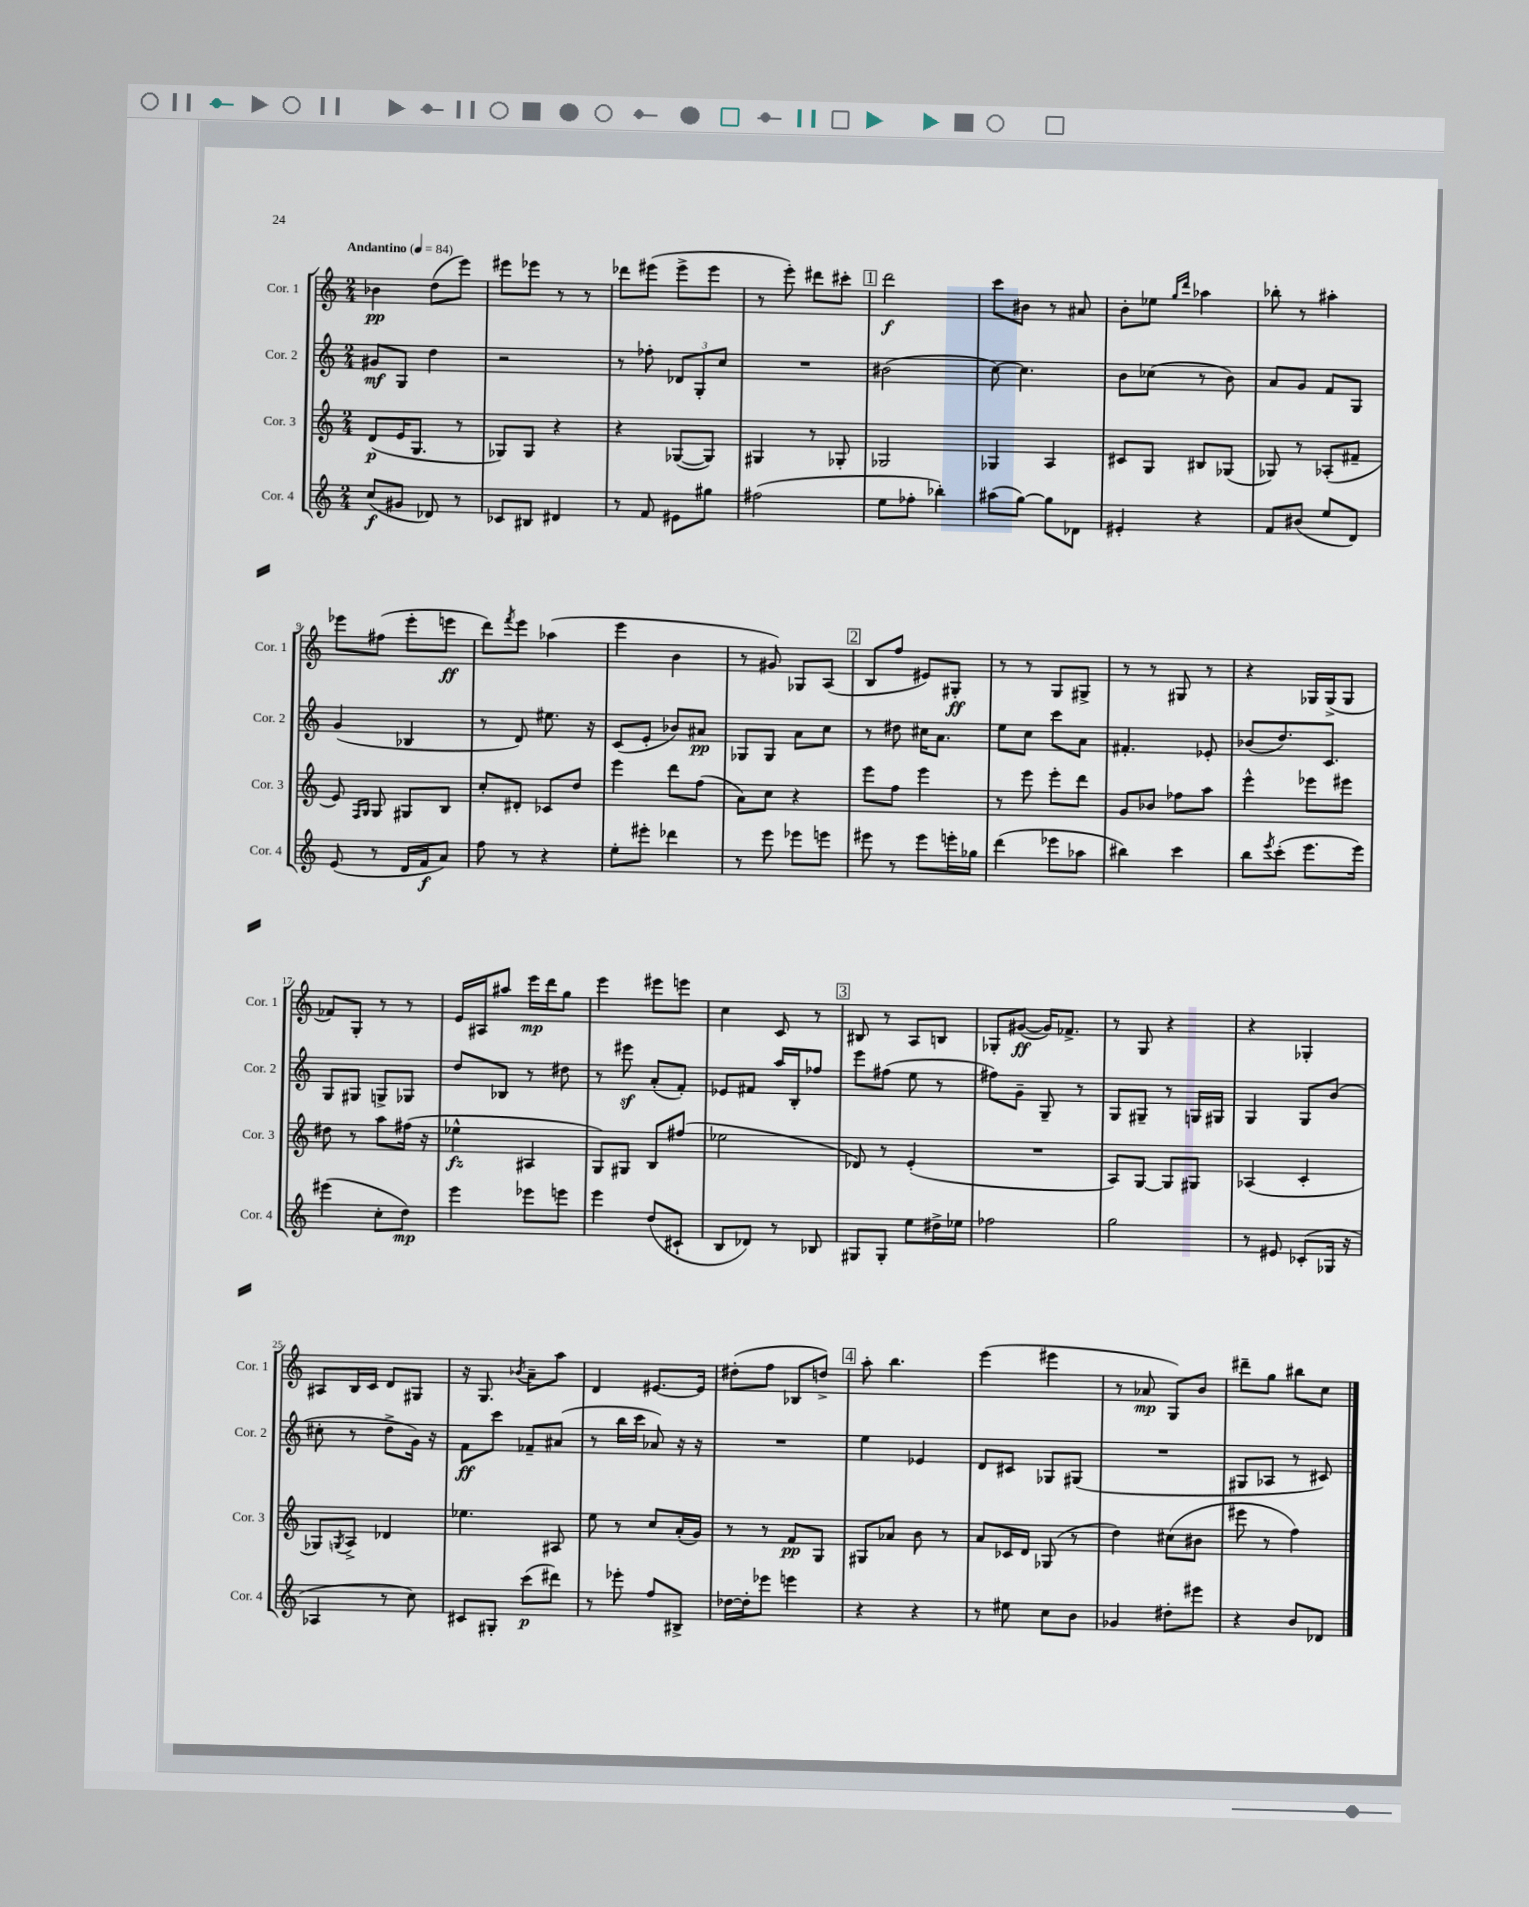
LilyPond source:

<<
\new StaffGroup <<
\new Staff = "s0" \with { instrumentName = "Cor. 1" shortInstrumentName = "Cor. 1" } {
    \clef treble \key c \major \numericTimeSignature \time 2/4 \tempo "Andantino" 4 = 84
    bes'4\pp d''8( e'''8) |
    eis'''8 ees'''8 r8 r8 |
    des'''8 eis'''8( eis'''8-> eis'''8 |
    r8 e'''8-.) dis'''8 cis'''8-. |
    \mark \markup { \box "1" } d'''2\f |
    c'''8 bis'8 r8 ais'8 |
    b'8-. ees''8 \grace { g''16 d'''16 } aes''4 |
    bes''8-. r8 ais''4-. |
    ees'''8 fis''8( ees'''8-. e'''8\ff |
    d'''8) \acciaccatura { f'''8 } e'''8 aes''4( |
    e'''4 b'4 |
    r8 gis'8) ges8 a8( |
    \mark \markup { \box "2" } b8 f''8 eis'8) gis8-.\ff |
    r8 r8 g8 gis8-> |
    r8 r8 gis8 r8 |
    r4 ges16 ges16->( ges8 |
    fes'8) g8-. r8 r8 |
    e'16 ais16 ais''8 e'''16\mp d'''16 g''8 |
    e'''4 eis'''8 e'''8 |
    c''4 c'8 r8 |
    \mark \markup { \box "3" } bis8 r8 a8 b8 |
    ges8-. gis'8~\ff( gis'16) fes'8.-> |
    r8 g8 r4 |
    r4 ges4-. |
    ais8 b16 c'16 d'8 gis8 |
    r16 g8. \acciaccatura { bes'8 } a'8-- a''8 |
    d'4 eis'8.~ eis'16 |
    dis''8-.( f''8 bes8 d''8->) |
    \mark \markup { \box "4" } a''8-. b''4. |
    e'''4( eis'''4 |
    r8 aes'8\mp g8) b'8 |
    dis'''8-- g''8 bis''8 c''8 \bar "|." |
}
\new Staff = "s1" \with { instrumentName = "Cor. 2" shortInstrumentName = "Cor. 2" } {
    \clef treble \key c \major \numericTimeSignature \time 2/4
    gis'8\mf g8 d''4 |
    r2 |
    r8 fes''8-. \tuplet 3/2 { des'8 g8-. c''8 } |
    R2 |
    \mark \markup { \box "1" } bis'2( |
    c''8~) c''4. |
    b'8 ces''8( r8 b'8) |
    a'8 g'8 f'8 g8 |
    g'4( bes4 |
    r8 d'8) eis''8. r16 |
    c'8( e'8-. bes'8) ais'8\pp |
    ges8 ges8 a'8 c''8 |
    \mark \markup { \box "2" } r8 dis''8 cis''16 a'8. |
    e''8 c''8 c'''8 a'8 |
    fis'4.-. ees'8-. |
    bes'8( d''8.) c'8. |
    g8 gis8 g8-> ges8 |
    d''8 bes8 r8 dis''8 |
    r8 eis'''8\sf a'8-.( f'8-.) |
    ees'8 fis'8 a''16 b16-. fes''8 |
    \mark \markup { \box "3" } e'''8 fis''8( e''8 r8 |
    fis''8) g'8-- g8-- r8 |
    g8 gis8-- r8 g16 gis16 |
    g4 g8 b'8( |
    cis''8-. r8 d''8-> g'16) r16 |
    f'8\ff c'''8 fes'8-- ais'8( |
    r8 b''16 c'''16 aes'8) r16 r16 |
    R2 |
    \mark \markup { \box "4" } e''4 ees'4 |
    d'8 cis'8 ges8 gis8( |
    R2 |
    gis8 aes8 r8 cis'8) \bar "|." |
}
\new Staff = "s2" \with { instrumentName = "Cor. 3" shortInstrumentName = "Cor. 3" } {
    \clef treble \key c \major \numericTimeSignature \time 2/4
    d'8\p( e'16 g8. r8 |
    ges8) ges8 r4 |
    r4 ges8~( ges8) |
    gis4 r8 ges8-. |
    \mark \markup { \box "1" } ges2 |
    ges4 a4 |
    cis'8 g8 bis8 ges8( |
    ges8) r8 aes8-.( fis'8-- |
    e'8) \grace { f16 g16 } g8 gis8 b8 |
    c''8-. dis'8-. ces'8 d''8 |
    e'''4 d'''8 f''8( |
    a'8) c''8 r4 |
    \mark \markup { \box "2" } e'''8 f''8 e'''4 |
    r8 e'''8 e'''8-. d'''8 |
    g'8 bes'8 fes''8 a''8 |
    e'''4-^ ees'''8 eis'''8 |
    dis''8 r8 a''8 fis''16( r16 |
    ees''4-^\fz ais4 |
    g8) gis8 b8 fis''8( |
    ees''2 |
    \mark \markup { \box "3" } des'8) r8 e'4-.( |
    R2 |
    a8) g8~ g8 gis8 |
    aes4( c'4-. |
    ges8) \acciaccatura { g8 } a8-> des'4 |
    ees''4. ais8 |
    e''8 r8 c''8 a'16-.( g'16) |
    r8 r8 f'8\pp g8 |
    \mark \markup { \box "4" } gis8 aes'8 b'8 r8 |
    a'8 ces'16 d'16 ges8( r8 |
    d''4) cis''8( bis'8 |
    eis'''8 r8 f''4) \bar "|." |
}
\new Staff = "s3" \with { instrumentName = "Cor. 4" shortInstrumentName = "Cor. 4" } {
    \clef treble \key c \major \numericTimeSignature \time 2/4
    c''8\f( gis'8 des'8) r8 |
    ces'8 bis8 dis'4 |
    r8 f'8 eis'8 gis''8 |
    fis''2( |
    \mark \markup { \box "1" } e''8 fes''8-. bes''4-.) |
    ais''8( g''8~) g''8 des'8 |
    eis'4-. r4 |
    f'8 bis'8( e''8 d'8) |
    e'8( r8 d'16 f'16\f a'8) |
    f''8 r8 r4 |
    e''8-. eis'''8-. des'''4 |
    r8 e'''8 ees'''8 e'''8 |
    \mark \markup { \box "2" } eis'''8 r8 eis'''8 e'''16-. ges''16 |
    d'''4( ees'''8 aes''8 |
    bis''4) c'''4 |
    b''8 \acciaccatura { e'''8 } c'''8-.( e'''8. e'''16) |
    eis'''4( c''8-. d''8\mp) |
    e'''4 ees'''8 e'''8 |
    e'''4 d''8( cis'8-! |
    b8 des'8) r8 bes8 |
    \mark \markup { \box "3" } gis8 gis8-. e''8 dis''16-> ees''16 |
    fes''2 |
    g''2 |
    r8 eis'8 ces'8-.( ges16 r16 |
    aes4 r8 c''8) |
    cis'8 gis8-. c'''8\p( dis'''8) |
    r8 ees'''8-. f''8 bis8-> |
    des''16~ des''16-. ees'''8 e'''4 |
    \mark \markup { \box "4" } r4 r4 |
    r8 eis''8 c''8 b'8 |
    ges'4 dis''8-. eis'''8 |
    r4 b'8 des'8 \bar "|." |
}
>>
>>
